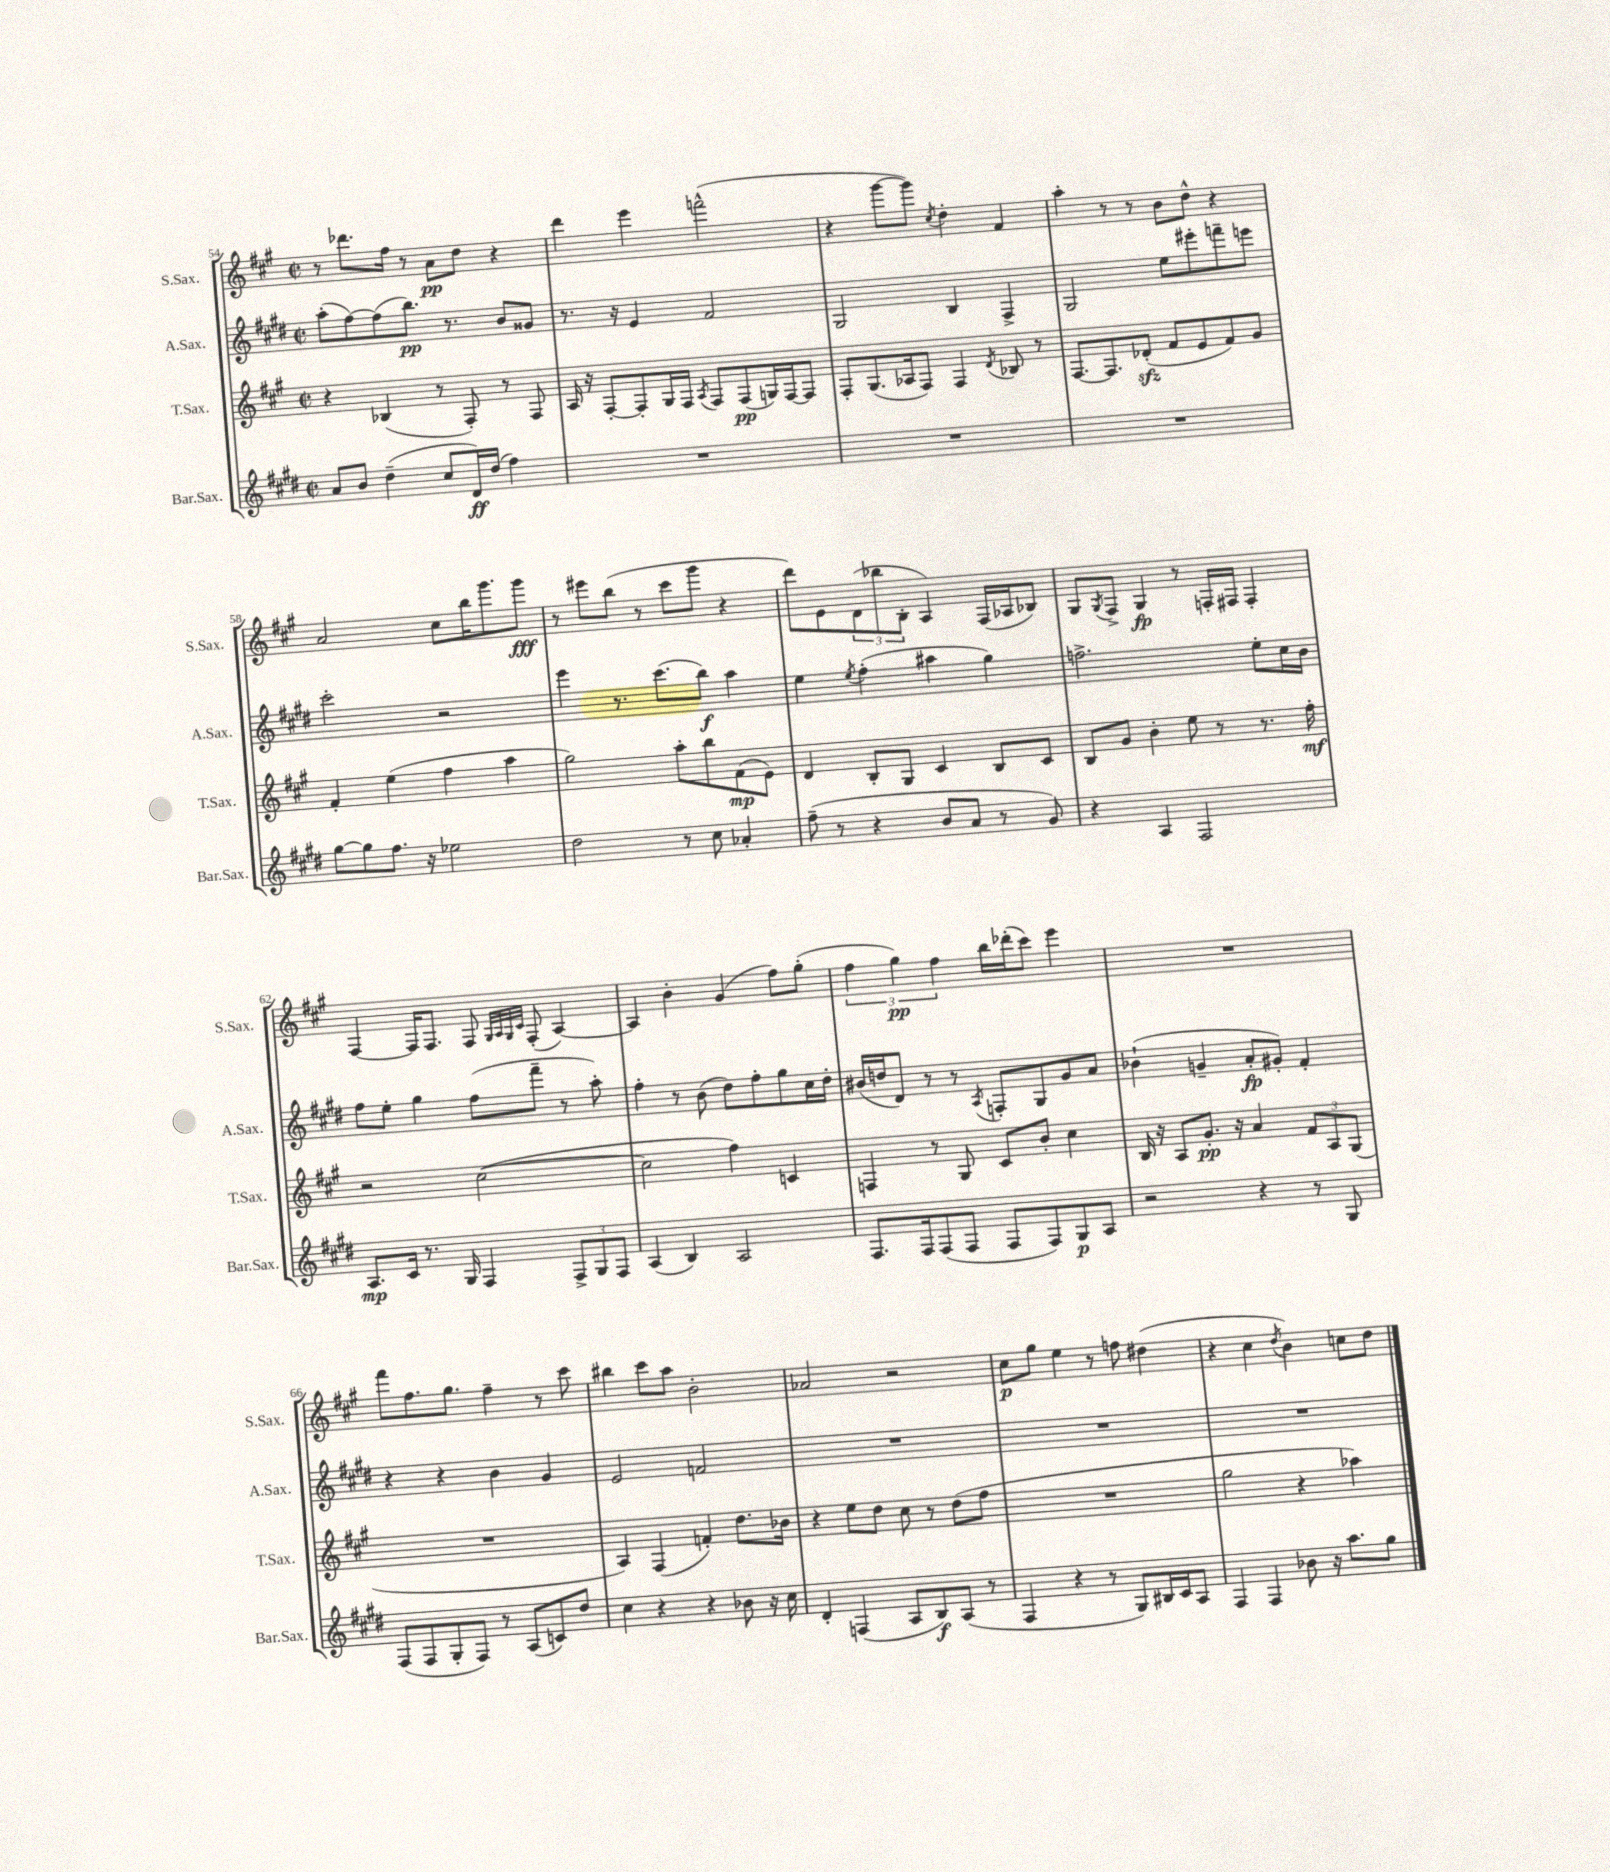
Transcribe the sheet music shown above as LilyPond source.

<<
\new StaffGroup <<
\new Staff = "s0" \with { instrumentName = "S.Sax." shortInstrumentName = "S.Sax." } {
    \clef treble \key a \major \defaultTimeSignature \time 2/2
    r8 des'''8. fis''16 r8 a'8\pp d''8 r4 |
    d'''4 e'''4 f'''2-^( |
    r4 gis'''8~ gis'''8) \acciaccatura { cis''8 } d''4-. fis'4 |
    a''4-. r8 r8 b'8 d''8-^ r4 |
    a'2 cis''8 b''16 gis'''8. gis'''8\fff |
    r8 eis'''8 b''8( r8 cis'''8 gis'''8 r4 |
    d'''8) e'8 \tuplet 3/2 { d'8( bes''8 b8-. } a4) fis16( aes16 bes8) |
    gis8 \acciaccatura { gis8 } fis8-> gis4\fp r8 f16-. fis16 fis4-. |
    fis4~ fis16 fis8. fis8 \grace { gis32 a32 gis32 cis'32 } fis8-.( a4~) |
    a4 b'4-. gis'4( fis''8) gis''8-.( |
    \tuplet 3/2 { fis''4 gis''4\pp) fis''4 } b''16 des'''16-.( cis'''8) e'''4 |
    R1 |
    fis'''8 fis''8. gis''8. fis''4-- r8 cis'''8 |
    bis''4 cis'''8 a''8 b'2-. |
    aes'2 r2 |
    cis''8\p gis''8 e''4 r8 f''8 dis''4( |
    r4 cis''4 \acciaccatura { d''8 } b'4) c''8 d''8 \bar "|." |
}
\new Staff = "s1" \with { instrumentName = "A.Sax." shortInstrumentName = "A.Sax." } {
    \clef treble \key e \major \defaultTimeSignature \time 2/2
    a''8-.( fis''8~) fis''8( b''8.\pp) r8. b'8 gisis'8 |
    r8. r16 e'4 fis'2 |
    gis2 b4 fis4-> |
    gis2 e''8 eis'''8-. f'''8-- e'''8 |
    cis'''2-. r2 |
    e'''4 r8. cis'''8.( b''8\f) a''4 |
    e''4 \acciaccatura { e''8 } fis''4-.( ais''4 gis''4) |
    f''2.-> e''8-. cis''16 b'16 |
    fis''8 e''8-. gis''4 fis''8( fis'''8-- r8 a''8-.) |
    fis''4-. r8 b'8( dis''8) fis''8-. gis''8 cis''16 dis''16-. |
    bis'16( d''16 dis'8) r8 r8 \acciaccatura { a8 } f8-. gis8 gis'8 a'8 |
    bes'4-!( g'4-- a'8-.\fp gis'8-.) fis'4-. |
    r4 r4 b'4 gis'4 |
    e'2 f'2 |
    R1 |
    R1 |
    R1 \bar "|." |
}
\new Staff = "s2" \with { instrumentName = "T.Sax." shortInstrumentName = "T.Sax." } {
    \clef treble \key a \major \defaultTimeSignature \time 2/2
    r4 bes4( r8 fis8-.) r8 fis8 |
    a16 r16 fis8~-. fis8-. gis16 fis16 \acciaccatura { a8 } fis8 fis8\pp( g16) fis16~ fis8 |
    fis8-. gis8.( aes16 fis8) fis4 \acciaccatura { d'8 } bes8 r8 |
    fis8.~ fis8. des'8-.\sfz( fis'8 e'8 fis'8) gis'8 |
    fis'4-. e''4( fis''4 a''4 |
    gis''2) a''8-. b''8 fis'8\mp( e'8) |
    d'4 b8-. gis8 cis'4 b8 cis'8 |
    b8 gis'8 b'4-. e''8 r8 r8. fis''16-.\mf |
    r2 cis''2~( |
    cis''2 fis''4) c'4 |
    f4 r8 gis8 cis'8 b'8-. cis''4 |
    b16 r16 a8 gis'8.-.\pp r16 a'4 \tuplet 3/2 { fis'8 a8 gis8( } |
    R1 |
    a4) fis4( f'4-.) d''8. bes'16 |
    r4 e''8 d''8 cis''8 r8 d''8( fis''8 |
    R1 |
    gis''2 r4 aes''4) \bar "|." |
}
\new Staff = "s3" \with { instrumentName = "Bar.Sax." shortInstrumentName = "Bar.Sax." } {
    \clef treble \key e \major \defaultTimeSignature \time 2/2
    a'8 b'8 dis''4--( cis''8 dis'16\ff) dis''16( fis''4) |
    R1 |
    R1 |
    R1 |
    gis''8~ gis''8 fis''8. r16 ees''2 |
    dis''2 r8 cis''8 aes'4-. |
    fis''8--( r8 r4 b'8 a'8 r8 gis'8) |
    r4 a4 fis2 |
    a8.\mp cis'16 r8. gis16 fis4 \tuplet 3/2 { fis8-> gis8 fis8 } |
    a4( b4) a2 |
    fis8. fis16 fis8( fis8 fis8 fis8) gis8\p a8 |
    r2 r4 r8 gis8 |
    fis8( fis8 gis8-. fis8) r8 a8( c'8) dis''8 |
    cis''4 r4 r4 bes'8 r16 cis''16 |
    dis'4-. f4( a8 b8\f) a8( r8 |
    fis4 r4 r8 gis8) bis16 cis'16 a8 |
    fis4 fis4 bes'8 r16 a''8. gis''8 \bar "|." |
}
>>
>>
\layout { \context { \Score currentBarNumber = #54 } }
